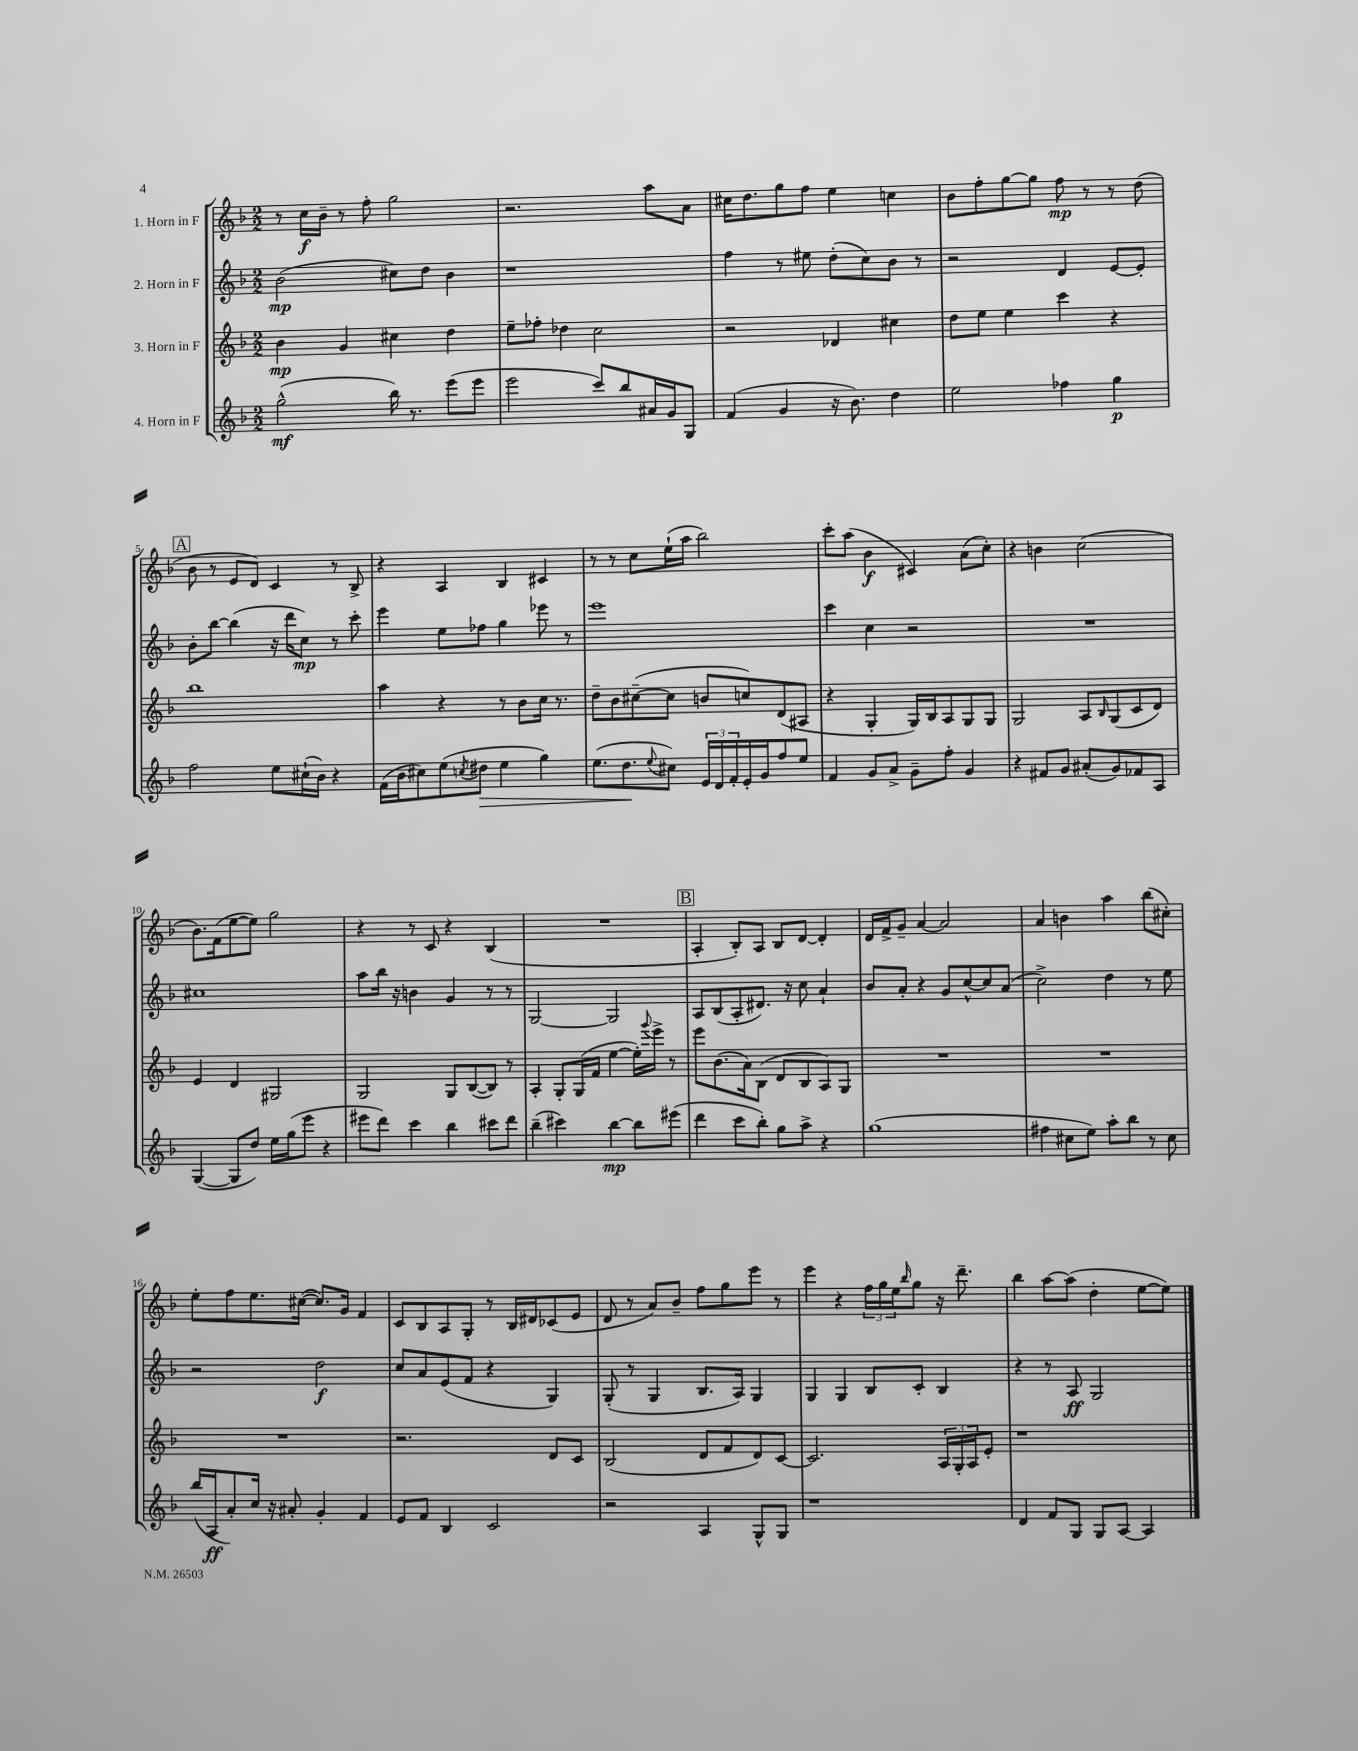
<<
\new StaffGroup <<
\new Staff = "s0" \with { instrumentName = "1. Horn in F" } {
    \clef treble \key f \major \numericTimeSignature \time 2/2
    r8 c''16\f bes'16-- r8 f''8-. g''2 |
    r2. a''8 a'8 |
    cis''16 d''8. g''8 f''8 e''4 c''4 |
    bes'8 f''8-. g''8~ g''8 f''8\mp r8 r8 d''8( |
    \mark \markup { \box "A" } bes'8 r8 e'8 d'8) c'4 r8 bes8-> |
    r4 a4 bes4 cis'4 |
    r8 r8 c''8 e''16-!( a''16 bes''2) |
    c'''8-. a''8( bes'4\f cis'4) a'8( c''8-.) |
    r4 b'4 c''2( |
    bes'8.) f'16( e''8~ e''8) g''2 |
    r4 r8 c'8 r4 bes4( |
    R1 |
    \mark \markup { \box "B" } a4-. bes8-.) a8 bes8 d'8~ d'4-. |
    d'16 f'16-> g'8-- a'4~ a'2 |
    a'4 b'4 a''4 bes''8( cis''8-.) |
    e''8-. f''8 e''8. cis''16~( cis''8.) g'16 f'4 |
    c'8 bes8 a8 g8-. r8 bes16 dis'16 ces'8( e'8 |
    d'8 r8 a'8) bes'8-- f''8 g''8 e'''8 r8 |
    e'''4 r4 \tuplet 3/2 { f''16 g''16 e''16 } \grace { bes''16 } g''8 r16 d'''8.-- |
    bes''4 a''8~ a''8( d''4-. e''8~ e''8) \bar "|." |
}
\new Staff = "s1" \with { instrumentName = "2. Horn in F" } {
    \clef treble \key f \major \numericTimeSignature \time 2/2
    bes'2\mp( cis''8) d''8 bes'4 |
    r1 |
    f''4 r8 eis''8 d''8-.( c''8) bes'8 r8 |
    r2 d'4 e'8~ e'8-. |
    \mark \markup { \box "A" } bes'8-. bes''8~ bes''4( r16 d'''16 c''8\mp) r8 c'''8-. |
    e'''4 e''8 fes''8 g''4 ees'''8 r8 |
    e'''1 |
    c'''4 c''4 r2 |
    R1 |
    cis''1 |
    a''8 bes''16 r16 b'4 g'4 r8 r8 |
    g2~ g2 |
    \mark \markup { \box "B" } a8 bes8( a8-. dis'8.) r16 c''8 a'4-! |
    bes'8 a'8-. r4 g'8 c''8~-^ c''8 a'8( |
    c''2->) d''4 r8 e''8 |
    r2 d''2\f |
    c''8 a'8 e'8( f'8 r4 g4) |
    g8-.( r8 g4 bes8. a16) g4 |
    g4 g4 bes8 c'8-. bes4 |
    r4 r8 a8\ff g2 \bar "|." |
}
\new Staff = "s2" \with { instrumentName = "3. Horn in F" } {
    \clef treble \key f \major \numericTimeSignature \time 2/2
    bes'4\mp g'4 cis''4 d''4 |
    e''8-- fes''8-. des''4 c''2 |
    r2 des'4 cis''4 |
    d''8 e''8 e''4 c'''4 r4 |
    \mark \markup { \box "A" } bes''1 |
    a''4 r4 r8 bes'8 c''16 r8. |
    d''8-- bes'8 cis''8~--( cis''8 b'8 c''8) d'8( ais8 |
    r4 g4-. g16) bes16 a8 g8 g8 |
    g2 a8 \grace { bes16 } g8( c'8 d'8) |
    e'4 d'4 gis2 |
    g2 g8 bes8~( bes8) r8 |
    a4-. g8-. g16( f'16 e''4~ e''16-.) \appoggiatura { g'''8 } e'''16-> r8 |
    \mark \markup { \box "B" } e'''8 bes'8.( a'16) bes8( d'8 bes8 a8) g8 |
    R1 |
    R1 |
    R1 |
    r2. d'8 c'8 |
    bes2( d'8 f'8 d'8) c'8~ |
    c'2. \tuplet 3/2 { a16 g16-. a16 } e'8-. |
    r1 \bar "|." |
}
\new Staff = "s3" \with { instrumentName = "4. Horn in F" } {
    \clef treble \key f \major \numericTimeSignature \time 2/2
    g''2-^\mf( bes''16) r8. e'''8( e'''8 |
    e'''2 c'''8) bes''8 ais'16 g'16 g8 |
    f'4( g'4 r16 bes'8.) d''4 |
    e''2 fes''4 g''4\p |
    \mark \markup { \box "A" } f''2 e''8 cis''16-!( bes'16) r4 |
    f'16( bes'16 cis''8) e''8( \acciaccatura { c''8 } dis''8\> e''4 g''4) |
    e''8.( d''8.\! \appoggiatura { e''8 } cis''8) \tuplet 3/2 { e'16 d'16 f'16-. } e'16-. g'16 f''8 e''8 |
    f'4 g'8 a'8-> g'8-- f''8-. g'4 |
    r4 fis'8 g'8 ais'8-.( g'8) fes'8 a8 |
    g4~( g8 d''8) e''16 g''16( e'''8 r4 |
    eis'''8 d'''8) c'''4 bes''4 cis'''8 d'''8 |
    bes''4--( cis'''4) bes''4~\mp bes''8 eis'''8( |
    \mark \markup { \box "B" } d'''4 c'''8 bes''8-.) g''8 a''8-> r4 |
    g''1( |
    fis''4 cis''8 e''8) a''8-. bes''8 r8 cis''8 |
    bes''16( a16\ff a'8-.) c''16 r16 ais'8-. g'4-. f'4 |
    e'8 f'8 bes4 c'2 |
    r2 a4 g8-^ g8 |
    r1 |
    d'4 f'8 g8 g8 a8~ a4 \bar "|." |
}
>>
>>
